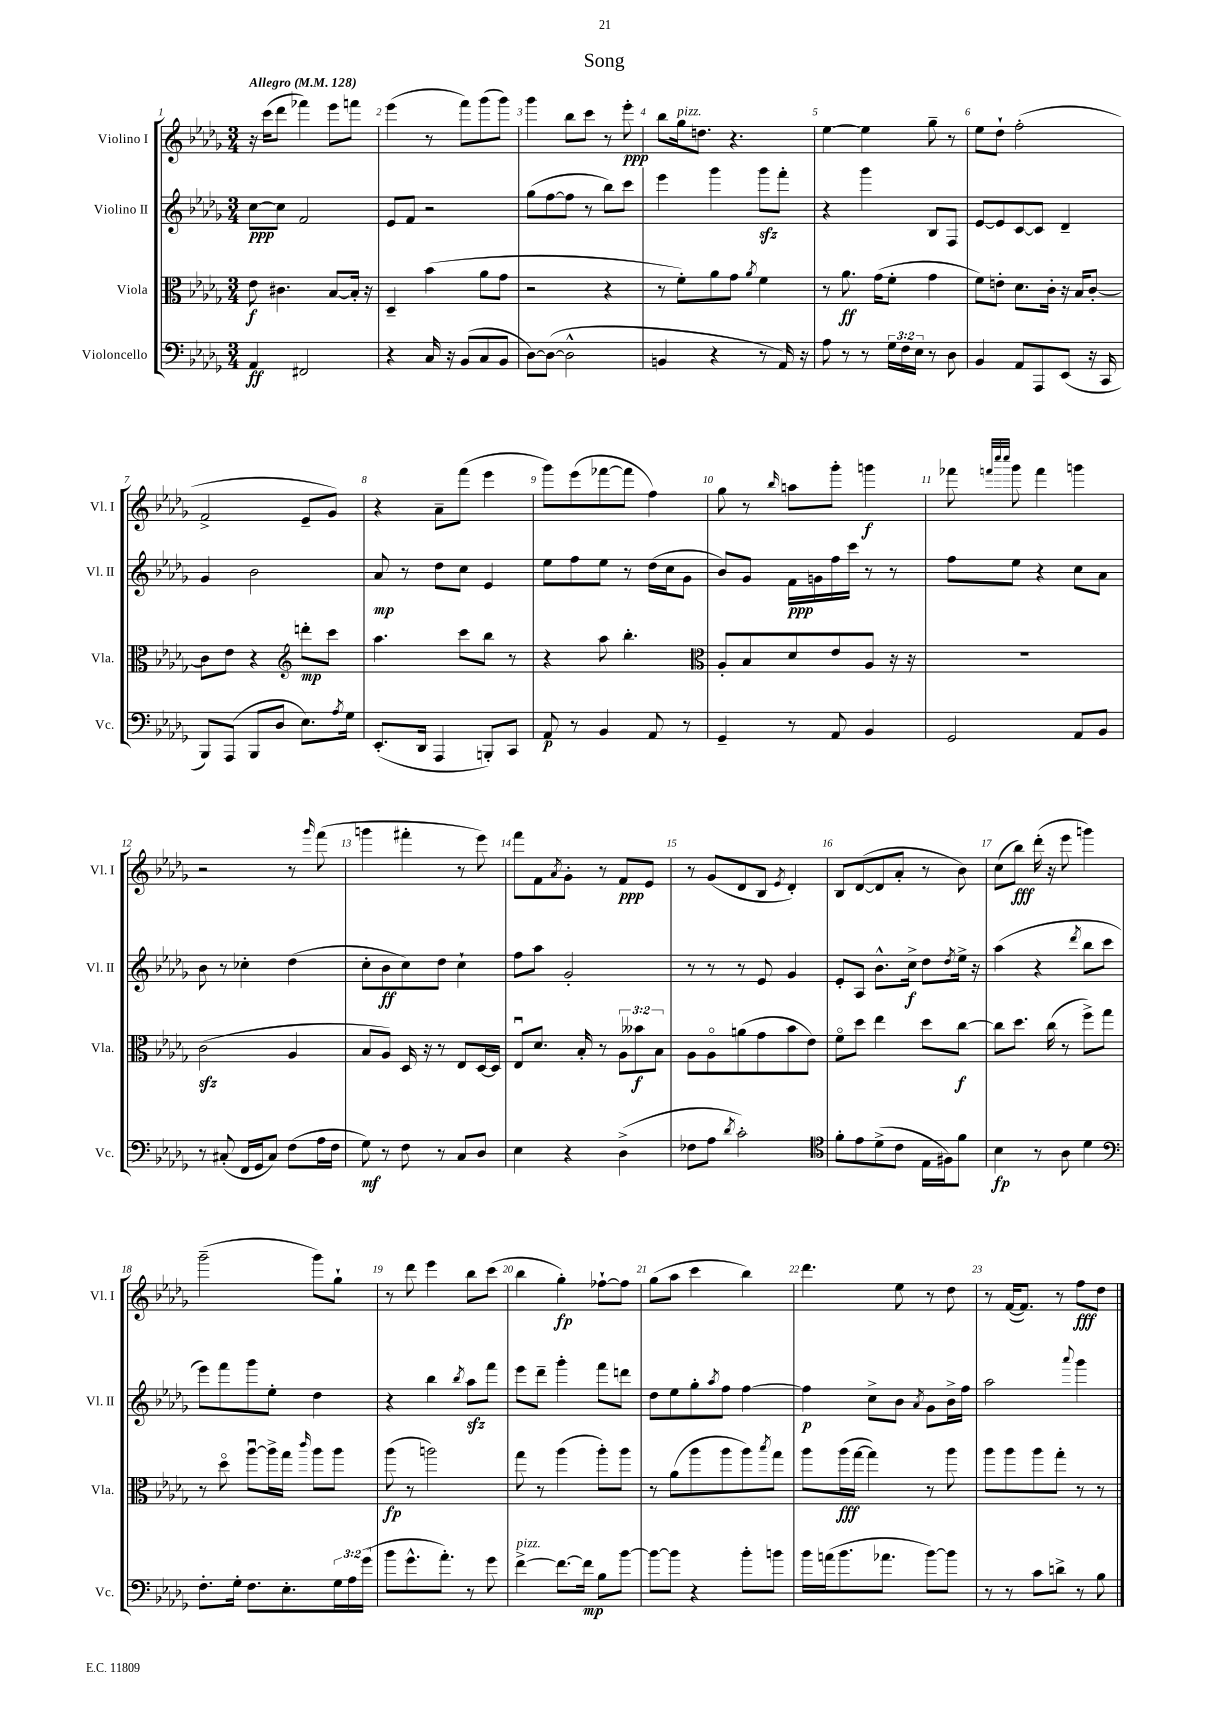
\header { title = "Song" }
<<
\new StaffGroup <<
\new Staff = "s0" \with { instrumentName = "Violino I" shortInstrumentName = "Vl. I" } {
    \clef treble \key des \major \numericTimeSignature \time 3/4 \tempo "Allegro" 4 = 128
    r16 c'''16( des'''8 fes'''4) ees'''8 f'''8 |
    ees'''4( r8 f'''8) ges'''8( ges'''8) |
    ges'''4 bes''8 c'''8 r8 ees'''8-.\ppp |
    bes''8 ges''16^\markup { \italic "pizz." } d''8. r4. |
    ees''4~ ees''4 ges''8-- r8 |
    ees''8 des''8-! f''2-.( |
    f'2-> ees'8-- ges'8) |
    r4 aes'8-- f'''8( ees'''4 |
    ges'''8) ees'''8( fes'''8~ fes'''8 f''4) |
    ges''8 r8 \grace { bes''16 } a''8 ges'''8-. g'''4\f |
    fes'''8 \grace { f'''32 c''''32 c''''32 } ges'''8 f'''4 g'''4 |
    r2 r8 \grace { ges'''16 } f'''8( |
    g'''4 fis'''4-. r8 ees'''8) |
    f'''8 f'8 \acciaccatura { aes'8 } ges'8-. r8 f'8\ppp ees'8 |
    r8 ges'8( des'8 bes8 \acciaccatura { ees'8 } des'4-.) |
    bes8 des'8~( des'8 aes'8-. r8 bes'8) |
    c''8( bes''8\fff) des'''16-.( r16 ees'''8 g'''4) |
    ges'''2--( ges'''8) ges''8-! |
    r8 des'''8 ees'''4 bes''8 c'''8( |
    bes''4 ges''4-.\fp) fes''8~-! fes''8 |
    ges''8( aes''8 c'''4 bes''4) |
    des'''4. ees''8 r8 des''8 |
    r8 f'16~( f'8.) r8 f''8\fff des''8 \bar "|." |
}
\new Staff = "s1" \with { instrumentName = "Violino II" shortInstrumentName = "Vl. II" } {
    \clef treble \key des \major \numericTimeSignature \time 3/4
    c''8~\ppp c''8 f'2 |
    ees'8 f'8 r2 |
    ges''8( f''8~ f''8 r8 bes''8) c'''8 |
    ees'''4 ges'''4 ges'''8\sfz f'''8-. |
    r4 ges'''4 bes8 f8 |
    ees'8~ ees'8 c'8~ c'8 des'4-- |
    ges'4 bes'2 |
    aes'8\mp r8 des''8 c''8 ees'4 |
    ees''8 f''8 ees''8 r8 des''16( c''16 ges'8 |
    bes'8) ges'8 f'16\ppp g'16 f''16 c'''16 r8 r8 |
    f''8 ees''8 r4 c''8 aes'8 |
    bes'8 r8 ces''4-. des''4( |
    c''8-. bes'8\ff c''8) des''8 c''4-! |
    f''8 aes''8 ges'2-. |
    r8 r8 r8 ees'8 ges'4 |
    ees'8-. aes8 bes'8.-^ c''16->\f des''8 \acciaccatura { des''8 } ees''16-> r16 |
    aes''4( r4 \acciaccatura { des'''8 } bes''8 c'''8 |
    ees'''8) f'''8 ges'''8 ees''8-. des''4 |
    r4 bes''4 \acciaccatura { bes''8 } aes''8\sfz f'''8 |
    ees'''8 des'''8-- ges'''4-. f'''8 d'''8 |
    des''8 ees''8 ges''8-. \acciaccatura { aes''8 } f''8 f''4~ |
    f''4\p c''8-> bes'8 \acciaccatura { aes'8 } ges'8 bes'16-> f''16 |
    aes''2 \appoggiatura { aes'''8 } ges'''4 \bar "|." |
}
\new Staff = "s2" \with { instrumentName = "Viola" shortInstrumentName = "Vla." } {
    \clef alto \key des \major \numericTimeSignature \time 3/4 \override Staff.TupletNumber.text = #tuplet-number::calc-fraction-text
    ees'8\f cis'4. bes8~ bes16-. r16 |
    des4-- bes'4( aes'8 ges'8 |
    r2 r4 |
    r8 f'8-.) aes'8 ges'8 \acciaccatura { aes'8 } f'4 |
    r8 aes'8.\ff ges'16( f'8-. ges'4 |
    f'8) e'8-. des'8. c'16-. r16 bes16 c'8~-. |
    c'8 ees'8 r4 \clef treble d'''8-.\mp c'''8 |
    aes''4. c'''8 bes''8 r8 |
    r4 aes''8 bes''4.-. |
    \clef alto aes8-. bes8 des'8 ees'8 aes8 r16 r16 |
    R2. |
    c'2\sfz( aes4 |
    bes8 aes8) des16 r16 r8 ees8 des16~ des16 |
    ees8\downbow des'8. bes16-. r8 \tuplet 3/2 { aes8 beses'8\f bes8 } |
    aes8 aes8\flageolet a'8( ges'8 bes'8 ees'8) |
    f'8\flageolet des''8 ees''4 des''8 c''8~\f |
    c''8 des''8. c''16( r8 f''8->) ges''8 |
    r8 des''8\flageolet aes''8~\downbow aes''16-> ges''16 \grace { c'''16 } aes''8 aes''8 |
    aes''8\fp( r8 a''2) |
    ges''8 r8 aes''4( aes''8-.) aes''8 |
    r8 aes'8( aes''8 aes''8 aes''8) \acciaccatura { bes''8 } ges''8 |
    aes''8 aes''16\fff( ges''16~ ges''4) r8 aes''8 |
    aes''8 aes''8 aes''8 ges''8-. r8 r8 \bar "|." |
}
\new Staff = "s3" \with { instrumentName = "Violoncello" shortInstrumentName = "Vc." } {
    \clef bass \key des \major \numericTimeSignature \time 3/4 \override Staff.TupletNumber.text = #tuplet-number::calc-fraction-text
    aes,4\ff fis,2 |
    r4 c16 r16 bes,8( c8 bes,8 |
    des8~) des8~( des2-^ |
    b,4 r4 r8 aes,16) r16 |
    aes8 r8 r8 \tuplet 3/2 { ges16 f16 ees16 } r8 des8 |
    bes,4 aes,8 aes,,8 ees,8( r16 c,16 |
    bes,,8) aes,,8( bes,,8 des8 ees8.) \acciaccatura { aes8 } ges16 |
    ees,8.-.( des,16 aes,,4 b,,8-.) c,8 |
    aes,8\p r8 bes,4 aes,8 r8 |
    ges,4-- r8 aes,8 bes,4 |
    ges,2 aes,8 bes,8 |
    r8 cis8-.( f,16 ges,16 cis8) f8( aes16 f16 |
    ges8\mf) r8 f8 r8 c8 des8 |
    ees4 r4 des4->( |
    fes8 aes8 \acciaccatura { des'8 } c'2-.) |
    \clef tenor f'8-. ees'8 des'8->( c'8 ees16 fis16) f'8 |
    bes4\fp r8 aes8 des'4 |
    \clef bass f8.-. ges16-. f8. ees8.-. \tuplet 3/2 { ges16 aes16 ges'16( } |
    bes'8 ges'8.-^ aes'8.-.) r8 ges'8 |
    f'4~->^\markup { \italic "pizz." } f'8.~ f'16\mp bes8 bes'8~ |
    bes'8~ bes'8 r4 bes'8-. b'8 |
    bes'16 a'16( bes'8. aes'8. bes'8~) bes'8 |
    r8 r8 c'8 d'8-> r8 bes8 \bar "|." |
}
>>
>>
\layout { \context { \Score \override BarNumber.break-visibility = ##(#f #t #t) barNumberVisibility = #all-bar-numbers-visible } }
